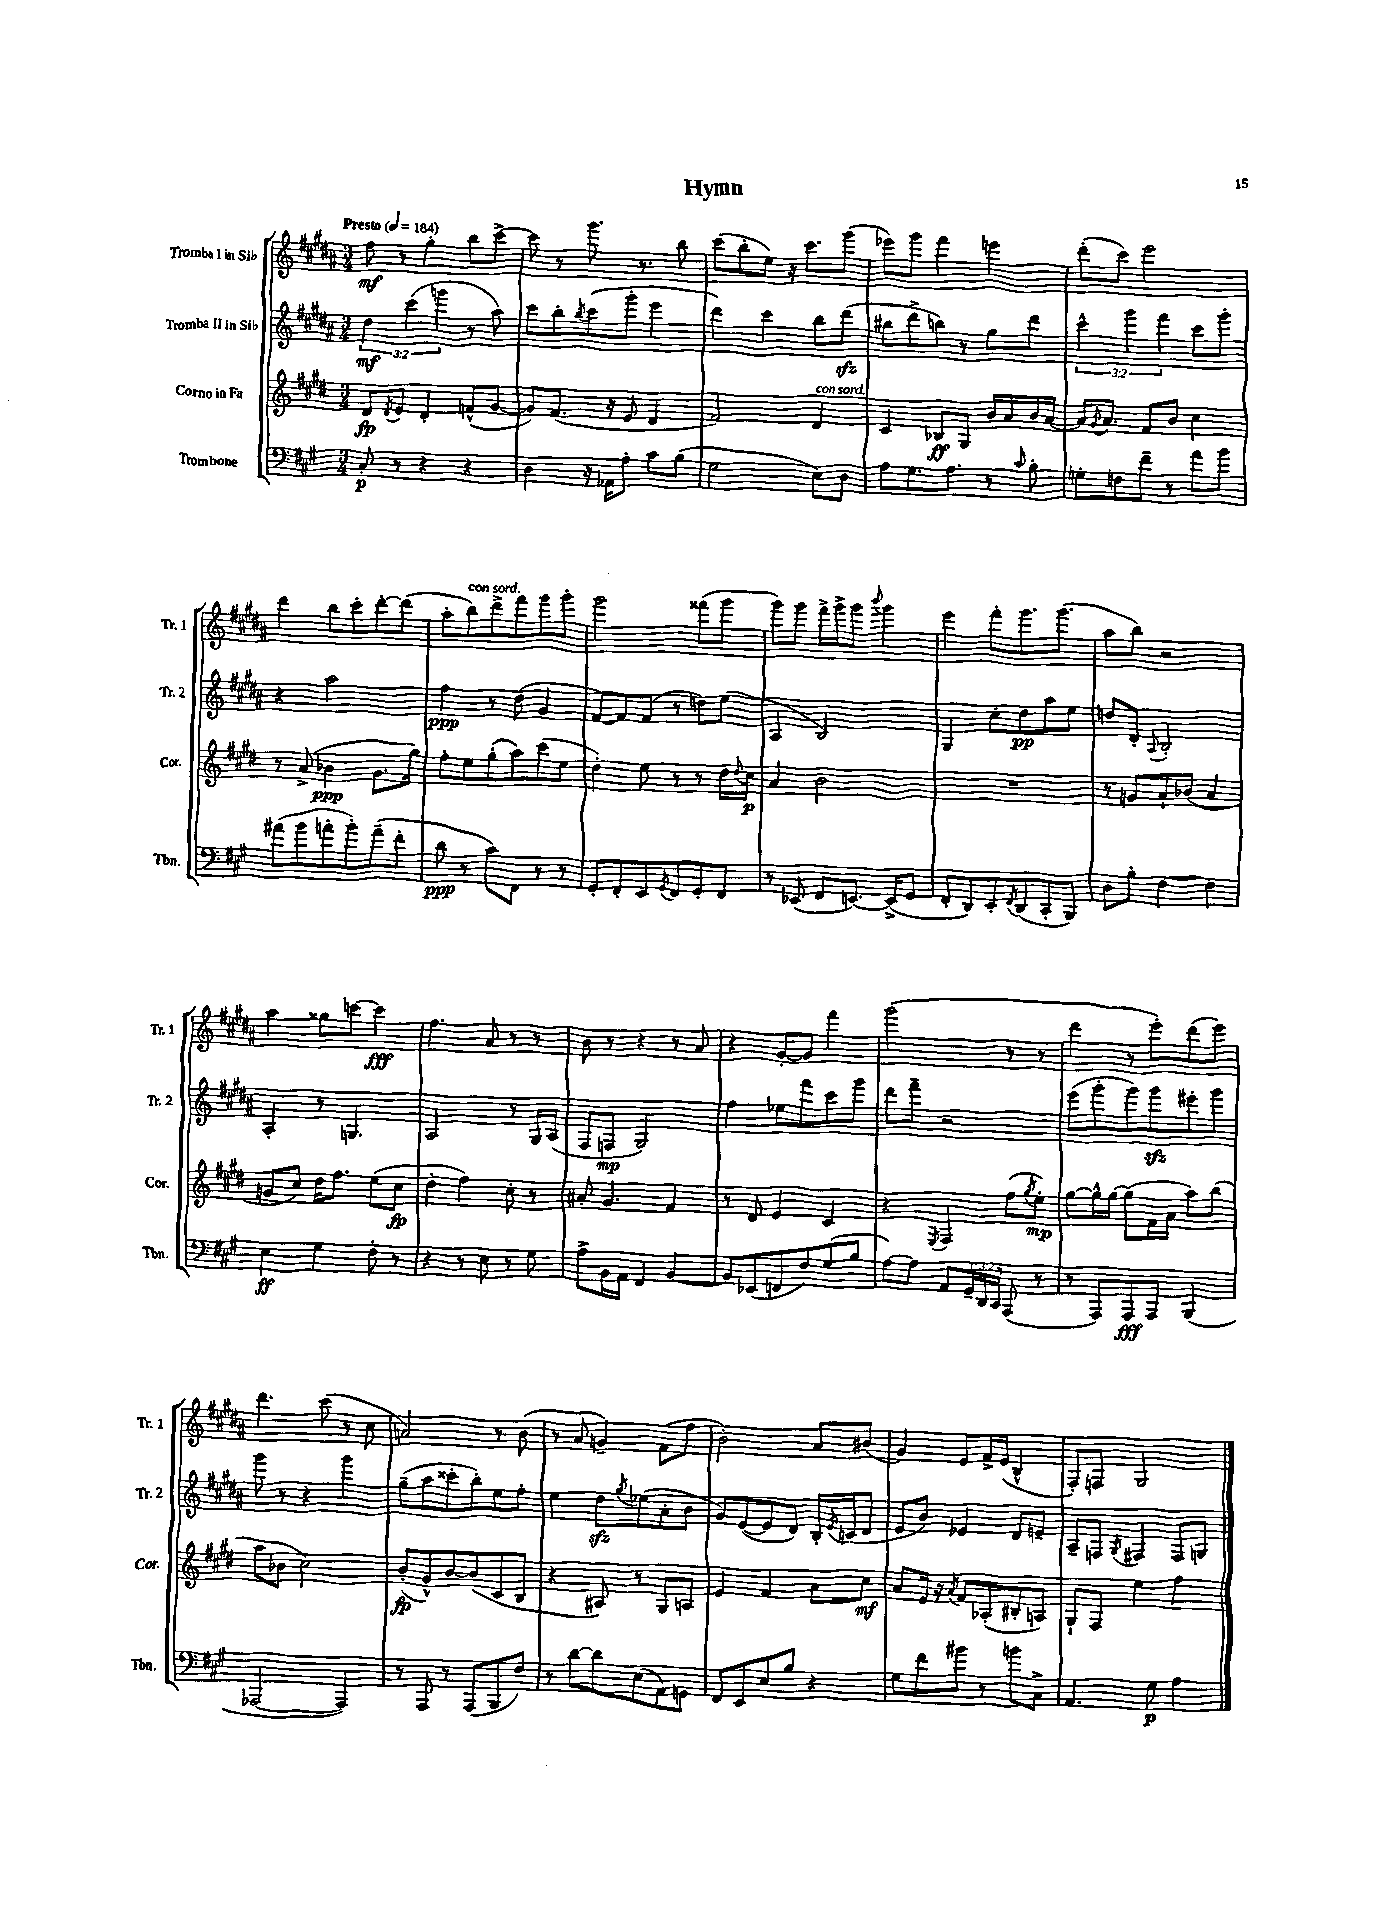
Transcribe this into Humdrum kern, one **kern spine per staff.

**kern	**kern	**kern	**kern
*staff4	*staff3	*staff2	*staff1
*clefF4	*clefG2	*clefG2	*clefG2
*k[f#c#g#]	*k[f#c#g#d#]	*k[f#c#g#d#a#]	*k[f#c#g#d#a#]
*M3/4	*M3/4	*M3/4	*M3/4
*MM184	*MM184	*MM184	*MM184
8C#'	8d#	6dd#	8ff#
.	8qd#	.	.
8r	8e	.	8r
.	.	(6ccc#	.
4r	4d#'	.	4gg#'
.	.	6ggg	.
4r	(8f^^	8r	8bb
.	[8g#	8aa#)	[8ccc#^
=	=	=	=
4D	8g#])	8ccc#	8ccc#]
.	(8.f#	8bb'	8r
.	.	8qbb	.
16r	.	(8ccc#	8.ggg#
16AA-	16r	.	.
8A'	8e	8ggg#'	.
.	.	.	8.r
8c#	4d#	4eee	.
(8B	.	.	8bb
=	=	=	=
2G#	2f#)	4ddd#)	(8ccc#
.	.	.	8bb'
.	.	4ccc#	8ee)
.	.	.	16r
.	.	.	8.ccc#
8E)	4d#	8bb	.
8D	.	(8ddd#	(8ggg#
=	=	=	=
8A	4c#	8bb#	8eee-)
8.G#	.	8ddd#^	8ggg#
.	8B-	8bb)	4fff#
8.A	.	.	.
.	8G#	8r	.
8r	16b	8gg#	4eee
.	16a	.	.
16qqc#	.	.	.
8B'	16b	8ddd#	.
.	[16a	.	.
=	=	=	=
8G'	16a]	6ccc#^^	(8ddd#'
.	8qg#	.	.
.	8.a	.	.
8F	.	.	8ccc#)
.	.	6ggg#	.
8f#~	8f#	.	2eee
.	.	6fff#	.
8r	8b	.	.
8a	4cc#	8ccc#	.
8b	.	8ggg#'	.
=	=	=	=
(8a#	8r	4r	4ddd#
8b	(8a^	.	.
8a'	4b-	2aa#	8bb
8b')	.	.	8ccc#'
(8a~	8.g#	.	[8ddd#'
8f#'	.	.	(8ddd#]
.	16gg#)	.	.
=	=	=	=
8d	8ff#'	4ff#	8aa#'
8r	8ee	.	8bb)
8c#)	(8gg#'	8r	8ddd#^
8FF#	8aa)	(8dd#	8fff#
8r	(8ccc#	4g#	8ggg#
8r	8ee	.	8ggg#'
=	=	=	=
8GG#'	4dd#')	[8f#)	2ggg#
8FF#'	.	8f#]	.
8EE	8ee	(8f#	.
8qGG#	.	.	.
8FF#	8r	8r	.
8GG#'	8r	8dd)	(8fff##
8FF#	16dd#	(8ee	8ggg#
.	8qqdd#	.	.
.	16cc#	.	.
=	=	=	=
8r	4a	4A#	8ggg#)
(8EE-	.	.	8ggg#
8FF#	2b	2B)	16fff#^
.	.	.	16ggg#^
[8.EE)	.	.	8ggg#
.	.	.	8qqbbb
.	.	.	4ggg#
(16EE^]	.	.	.
8GG#	.	.	.
=	=	=	=
8FF#'	2.r	4G#	4eee
8DD)	.	.	.
8EE'	.	8cc#'	8fff#'
8qFF#	.	.	.
(8DD	.	8dd#	8.ggg#
8CC#'	.	8aa#	.
.	.	.	(8.ggg#
8BBB)	.	8ee	.
=	=	=	=
8D	8r	8dd	8aa#
8B'	8g	8d#'	8bb)
.	.	8qqA#	.
[4F#	8a`	2B'	2r
.	(8b-	.	.
4F#]	4a	.	.
=	=	=	=
4E	8g	4A#'	4aa#
.	8cc#)	.	.
4G#	16dd#	8r	8gg##
.	8.ff#	.	.
.	.	4.G	[8ccc
8F#'	(8ee	.	4ccc]
8r	8cc#	.	.
=	=	=	=
4r	4dd#'	2A#	4.ff#
8r	4ff#)	.	.
8E	.	.	8a#
8r	8cc#'	8r	8r
8G#	8r	16G#	8r
.	.	(16A#	.
=	=	=	=
8A^	8a#'	8F#	8b
16BB	4.g#	8F	8r
16AA	.	.	.
4FF#	.	2G#)	4r
[4BB	4f#	.	8r
.	.	.	8a#
=	=	=	=
8BB]	8r	4ff#	4r
(8EE-	8d#	.	.
8FF	4e	8ee-	[8g#'
8F#)	.	8fff#	8g#]
(8G#	4c#	8ccc#	4fff#
8B	.	8ggg#	.
=	=	=	=
[8A)	4r	8ddd#	(2ggg#
8A]	.	8fff#~	.
.	8qE	.	.
8AA	4F#	2r	.
24GG#~	.	.	.
24DD	.	.	.
24CC#	.	.	.
(8AAA	(8ff#	.	8r
.	8qgg#	.	.
8r	8ee')	.	8r
=	=	=	=
8r	[8gg#	(8eee	4ddd#
8AAA)	16gg#^^]	8ggg#'	.
.	[16gg#	.	.
8AAA	(8gg#]	8ggg#)	8r
8AAA	16f#	8ggg#	8eee')
.	16a	.	.
(4BBB	8aa)	8eee#'	(8ddd#
.	(8bb	8ggg#	8eee)
=	=	=	=
[2AAA-	8aa	8ggg#	4.ddd#
.	8b-	8r	.
.	2cc#)	4r	.
.	.	.	(8ccc#
4AAA-])	.	4ggg#	8r
.	.	.	8cc#
=	=	=	=
8r	(8b'	(8gg#~	2a)
8AAA	8g#^^)	8aa#	.
8r	[8b	8ccc##'	.
(8AAA	(8b]	8bb')	.
8BBB	8c#	8ee	8r
8F#)	8B	8ff#'	(8b
=	=	=	=
8r	4r	4ee	8r
[8d	.	.	8a#
8d]	8A#)	8dd#	4g~)
.	.	8qgg#	.
(8E	8r	(8ee-	.
8AA)	8G#	8a#'	(8f#
8GG	8A	8b	8ff#
=	=	=	=
8FF#	4e	8g#)	2b')
8EE	.	([8e	.
8E	4f#	8e]	.
8B	.	8d#)	.
4r	8a	16B'	8a#
.	.	8qe	.
.	.	(16c	.
.	8cc#	8d#	(8b#
=	=	=	=
8G#	8a	8e	4g#)
8f#	16e	8b)	.
.	16r	.	.
.	8qa	.	.
8b#	8f#	4e-	8e
8r	(8A-'	.	16f#^
.	.	.	(16e
8b	8B#'	8d#	4B^^
8C#^	8A)	8e~	.
=	=	=	=
4.AA	8G#`	8A#~	8F#')
.	8F#	8F	8F
.	.	8qG#	.
.	4ee	4F#	2G#
8G#	.	.	.
4A	4ff#	8F#	.
.	.	8G	.
==	==	==	==
*-	*-	*-	*-
